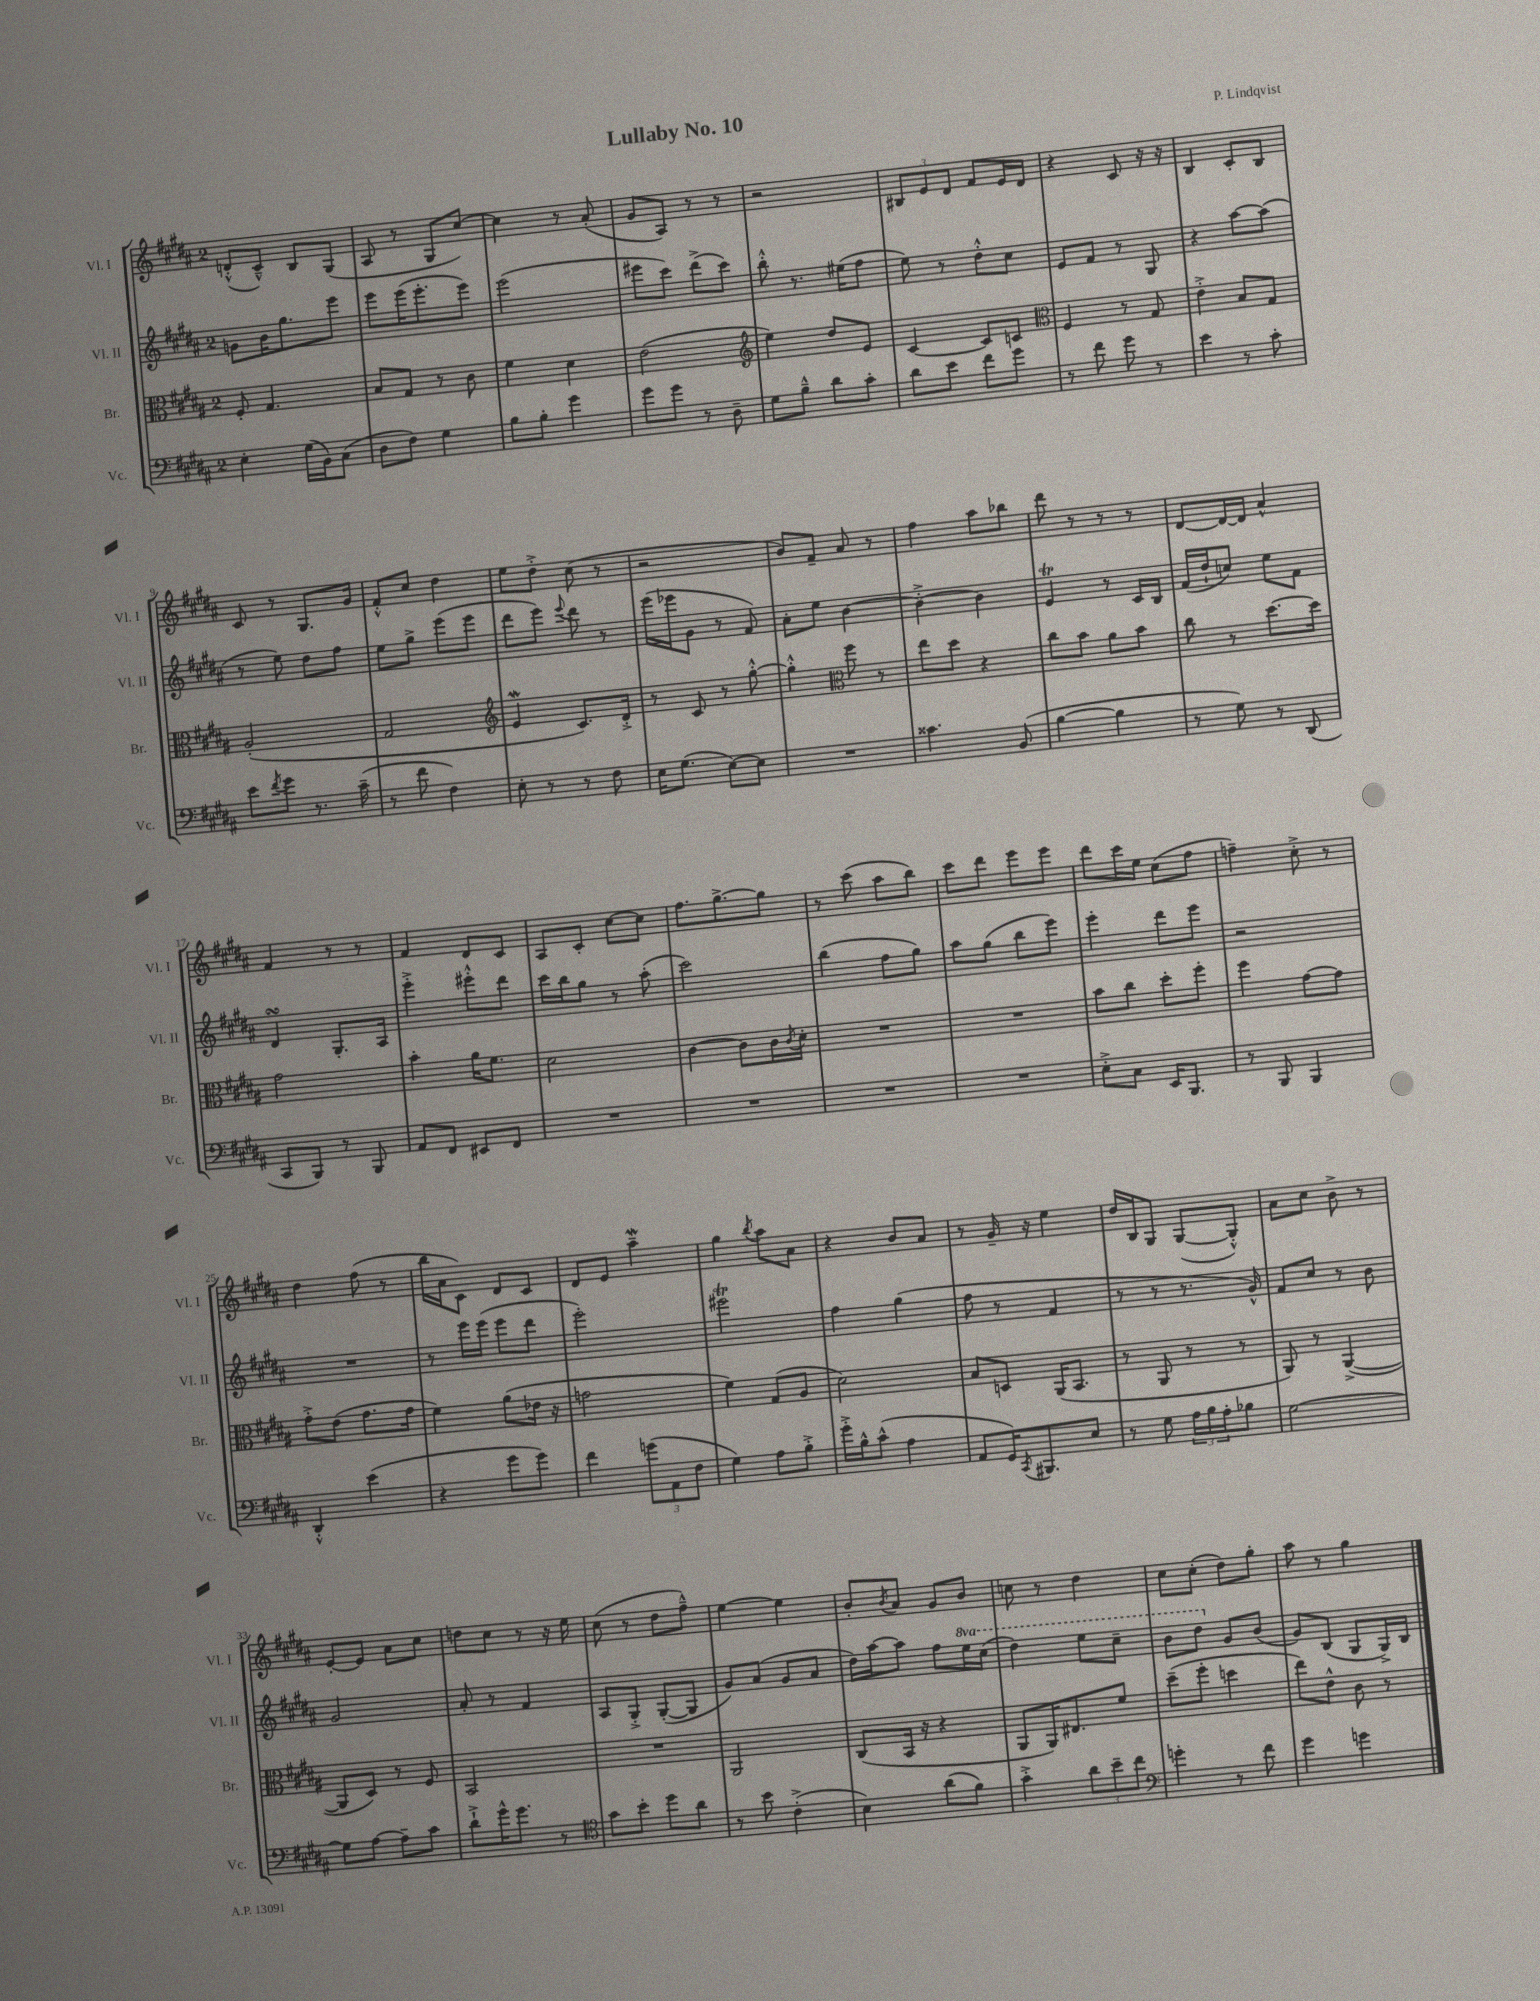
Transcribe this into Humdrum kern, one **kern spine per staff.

**kern	**kern	**kern	**kern
*staff4	*staff3	*staff2	*staff1
*clefF4	*clefC3	*clefG2	*clefG2
*k[f#c#g#d#a#]	*k[f#c#g#d#a#]	*k[f#c#g#d#a#]	*k[f#c#g#d#a#]
*M2/4	*M2/4	*M2/4	*M2/4
4E'\	8F#'/	8g\L	(8d'^^/L
.	4.G#/	16b\K	8c#~^^/J)
.	.	8.gg#\	.
(16G#\LL	.	.	8B/L
16BB\J)	.	.	.
(8C#\J	.	8eee\J	(8G#/J
=	=	=	=
8D#\L	8B/L	8eee\L	8A#/
8F#\J)	8G#/J	(16eee\K	8r
.	.	8.eee'\	.
4G#\	8r	.	8G#/L
.	8c#\	8eee\J)	[8cc#/J)
=	=	=	=
8B\L	4f#\	(2eee\	4cc#\]
8B'\J	.	.	.
4g#\	4d#\	.	8r
.	.	.	(8a#'/
=	=	=	=
8g#\L	(2e\	8eee#\L	8g#/L
8g#\J	.	8ccc#\J)	8A#/J)
8r	.	(8ddd#^\L	8r
8D#~\	.	8ccc#\J)	8r
=	=	=	=
*	*clefG2	*	*
8G#\L	4ee\)	8bb'^^\	2r
8B~^^\J	.	8.r	.
8d#\L	8dd#/L	.	.
.	.	(16ee#\LK	.
8c#'\J	8e/J	8ff#\J	.
=	=	=	=
8d#\L	[4c#/	8ee\)	12B#/L
.	.	.	12e/
8e\J	.	8r	.
.	.	.	12d#/J
8f#\L	8c#/]L	8dd#'^^\L	8f#/L
8g#\J	8c/J	8cc#\J	16e/L
.	.	.	16d#/JJ
=	=	=	=
*	*clefC3	*	*
8r	4F#/	8e/L	4r
8f#\	.	8f#/J	.
8g#\	8r	8r	8c#/
8r	8G#/	8G#/	16r
.	.	.	16r
=	=	=	=
4e\	4e'^\	4r	4B/
8r	8B/L	[8aa#\L	8c#'/L
8c#'\	8G#/J	(8aa#\]J	8B/J
=	=	=	=
8e\L	(2A#'/	8r	8c#/
8qf#/	.	.	.
8g#\J	.	8ee\)	8r
8.r	.	8dd#\L	8.G#/L
.	.	8ff#\J	.
(16c#~\	.	.	16g#/Jk
=	=	=	=
8r	2G#/	8ee\L	8f#'^^/L
8f#\	.	8gg#^\J	8cc#/J
4F#\)	.	(8eee\L	4dd#\
.	.	8eee\J	.
=	=	=	=
*	*clefG2	*	*
8E'\	4e/	8ddd#\L	8ee\L
8r	.	8eee\J)	8dd#'^\J
.	.	8qqeee/	.
8r	8.c#/L)	8ddd#\	(8cc#\
8F#\	.	8r	8r
.	16d#'^/Jk	.	.
=	=	=	=
16E\LK	8r	(16eee\LL	2r
(8.G#\J	.	16eee-\J	.
.	8c#/	8g#\J	.
[8E\L)	8r	8r	.
8E\]J	[8gg#'^^\	8f#/)	.
=	=	=	=
2r	4gg#'^^\]	8a#'\L	8b/L)
.	.	8ee\J	8f#~/J
*	*clefC3	*	*
.	8ff#\	[4b\	8a#/
.	8r	.	8r
=	=	=	=
4.c##\	8ee\L	4b'^\_	4ff#\
.	8dd#\J	.	.
.	4r	4b\]	8aa#\L
(8BB/	.	.	8bb-\J
=	=	=	=
[4B\	8cc#\L	4e/	8ddd#\
.	8b\J	.	8r
4B\]	8a#\L	8r	8r
.	8b\J	16c#/LL	8r
.	.	16B/JJ	.
=	=	=	=
8r	8cc#\	(16f#/LL	[8d#/L
.	.	16dd#`/J	.
8G#\)	8r	8cc/J)	16d#/_L
.	.	.	16d#/]JJ
8r	[8.dd#\L	8ee\L	4a#^^/
(8DD#/	.	8f#\J	.
.	16dd#\]Jk	.	.
=	=	=	=
8CC#/L	2g#\	4d#/	4f#/
8BBB/J)	.	.	.
8r	.	8.G#'/L	8r
8BBB/	.	.	8r
.	.	16A#/Jk	.
=	=	=	=
8AA#/L	4b'\	4eee'^\	4f#/
8FF#/J	.	.	.
8EE#/L	16a#\LK	8eee#'^^\L	8d#/L
.	8.f#\J	.	.
8FF#/J	.	8ddd#\J	8c#/J
=	=	=	=
2r	2d#\	16ccc#\LL	8A#/L
.	.	16bb\J	.
.	.	8gg#\J	8c#'/J
.	.	8r	[8cc#\L
.	.	(8aa#'\	8cc#\]J
=	=	=	=
2r	[4c#\	2ccc#\)	8.ff#\L
.	.	.	[8.gg#^\
.	8c#\]L	.	.
.	16c#\L	.	8gg#\]J
.	8qc#/	.	.
.	16d#'\JJ	.	.
=	=	=	=
2r	2r	(4bb\	8r
.	.	.	(8ccc#\
.	.	8ff#\L	8aa#\L
.	.	8gg#\J)	8bb\J)
=	=	=	=
2r	2r	8aa#\L	8ccc#\L
.	.	(8gg#\J	8ddd#\J
.	.	8bb\L	8eee\L
.	.	8eee\J)	8eee\J
=	=	=	=
8E'^\L	8b\L	4eee'\	8ddd#\L
8C#\J	8cc#\J	.	16ccc#\L
.	.	.	16ee\JJ
16EE/LK	8dd#'\L	8ddd#\L	(8cc#\L
8.BBB/J	.	.	.
.	8ff#'\J	8eee\J	8ff#\J
=	=	=	=
8r	4ff#\	2r	4ff~\)
8BBB/	.	.	.
4BBB/	[8g#\L	.	8cc#'^\
.	8g#\]J	.	8r
=	=	=	=
4DD#'^^/	8g#'^\L	2r	4dd#\
.	(8e\J	.	.
(4e\	8.g#\L	.	(8ff#\
.	.	.	8r
.	16g#\Jk	.	.
=	=	=	=
4r	4f#\)	8r	16bb\LL
.	.	.	16a#\J
.	.	16eee\LL	8c#\J)
.	.	(16eee\JJ	.
8g#\L	(8a#\L	8eee\L	8d#/L
8g#\J)	16e-\Jk	8ddd#\J	8c#/J
.	16r	.	.
=	=	=	=
4f#\	2g\	2eee'\)	8d#/L
.	.	.	8e/J
(12g\L	.	.	4aa#~\
12AA#\	.	.	.
12F#\J	.	.	.
=	=	=	=
4G#\)	4f#\)	2eee#\	4gg#\
.	.	.	8qbb/
8A#\L	(8G#/L	.	8aa#\L
8B'^\J	8A#/J	.	8a#\J
=	=	=	=
16g#'^\LL	2d#\)	4ff#\	4r
16B^^\J	.	.	.
(8c#^^\J	.	.	.
4A#\	.	(4gg#\	8b/L
.	.	.	8a#/J
=	=	=	=
8AA#/L	8B/L	8ff#\	8r
16GG#/K)	8D/J	8r	16g#~/
8qCC#/	.	.	.
8.BBB#/	.	.	16r
.	(16AA#/LK	4f#/	4ee\
.	8.BB/J	.	.
8E/J	.	.	.
=	=	=	=
8r	8r	8r	16dd#/LL
.	.	.	16B/J
8G#\	8AA#/	8r	8G#/J
24A#\LL	8r	8.r	([8G#/L
24B\	.	.	.
24A#'\J	.	.	.
8B-\J	8r	.	8G#'^^/]J)
.	.	16g#^^/)	.
=	=	=	=
[2G#\	8AA#/)	8f#/L	8a#\L
.	8r	8cc#/J	8cc#\J
.	([4AA#^/	8r	8b^\
.	.	8b\	8r
=	=	=	=
8G#\]L	8AA#/]L	2g#/	[8e'/L
[8A#\J	8D#/J)	.	8e/]J
8A#~\]L	8r	.	8a#\L
8c#\J	8F#/	.	8cc#\J
=	=	=	=
8d#`^\L	2BB/	8a#'/	8dd\L
16g#^^\K	.	8r	8cc#\J
8.g#\J	.	.	.
.	.	4f#/	8r
8r	.	.	16r
.	.	.	16ee\
=	=	=	=
*clefC4	*	*	*
8g#\L	2r	8A#/L	(8cc#\
8b'\J	.	8G#'^/J	8r
8dd#\L	.	([8G#'/L	8dd#\L
8a#\J	.	8G#/]J	8ff#~^^\J)
=	=	=	=
8r	2AA#/	8g#/L)	[4ee\
8b\	.	(8a#/J	.
(4c#'^\	.	8g#/L	4ee\]
.	.	8a#/J	.
=	=	=	=
4B\)	(8C#/L	16dd#\LL)	8b'/L
.	.	[16aa#\J	.
.	.	.	8qb/
.	16BB/Jk	8aa#\]J	8a#/J
.	16r	.	.
(8a#\L	4r	8ff#\L	8g#/L
8f#\J)	.	16eee\L	8b/J
.	.	(16ccc#\JJ	.
=	=	=	=
4g#'^\	8AA#/L	4ddd#\)	8cc\
.	16AA#/K)	.	8r
.	8.E#/	.	.
12a#\L	.	8eee\L	4dd#\
12b~\	.	.	.
.	8f#/J	8ccc#~\J	.
12cc#\J	.	.	.
=	=	=	=
*clefF4	*	*	*
4g'\	(8dd#~\L	8bb\L	8cc#\L
.	8ff#'\J	8ddd#\J	(8cc#'\J
8r	4dd\	8g#/L	8dd#\L)
8f#\	.	(8b/J	8gg#'\J
=	=	=	=
4g#\	8ee\L)	8g#/L)	8aa#\
.	8e^^\J	(8B/J	8r
4g\	8c#\	8G#/L	4gg#\
.	8r	16G#^/L)	.
.	.	16B/JJ	.
==	==	==	==
*-	*-	*-	*-
